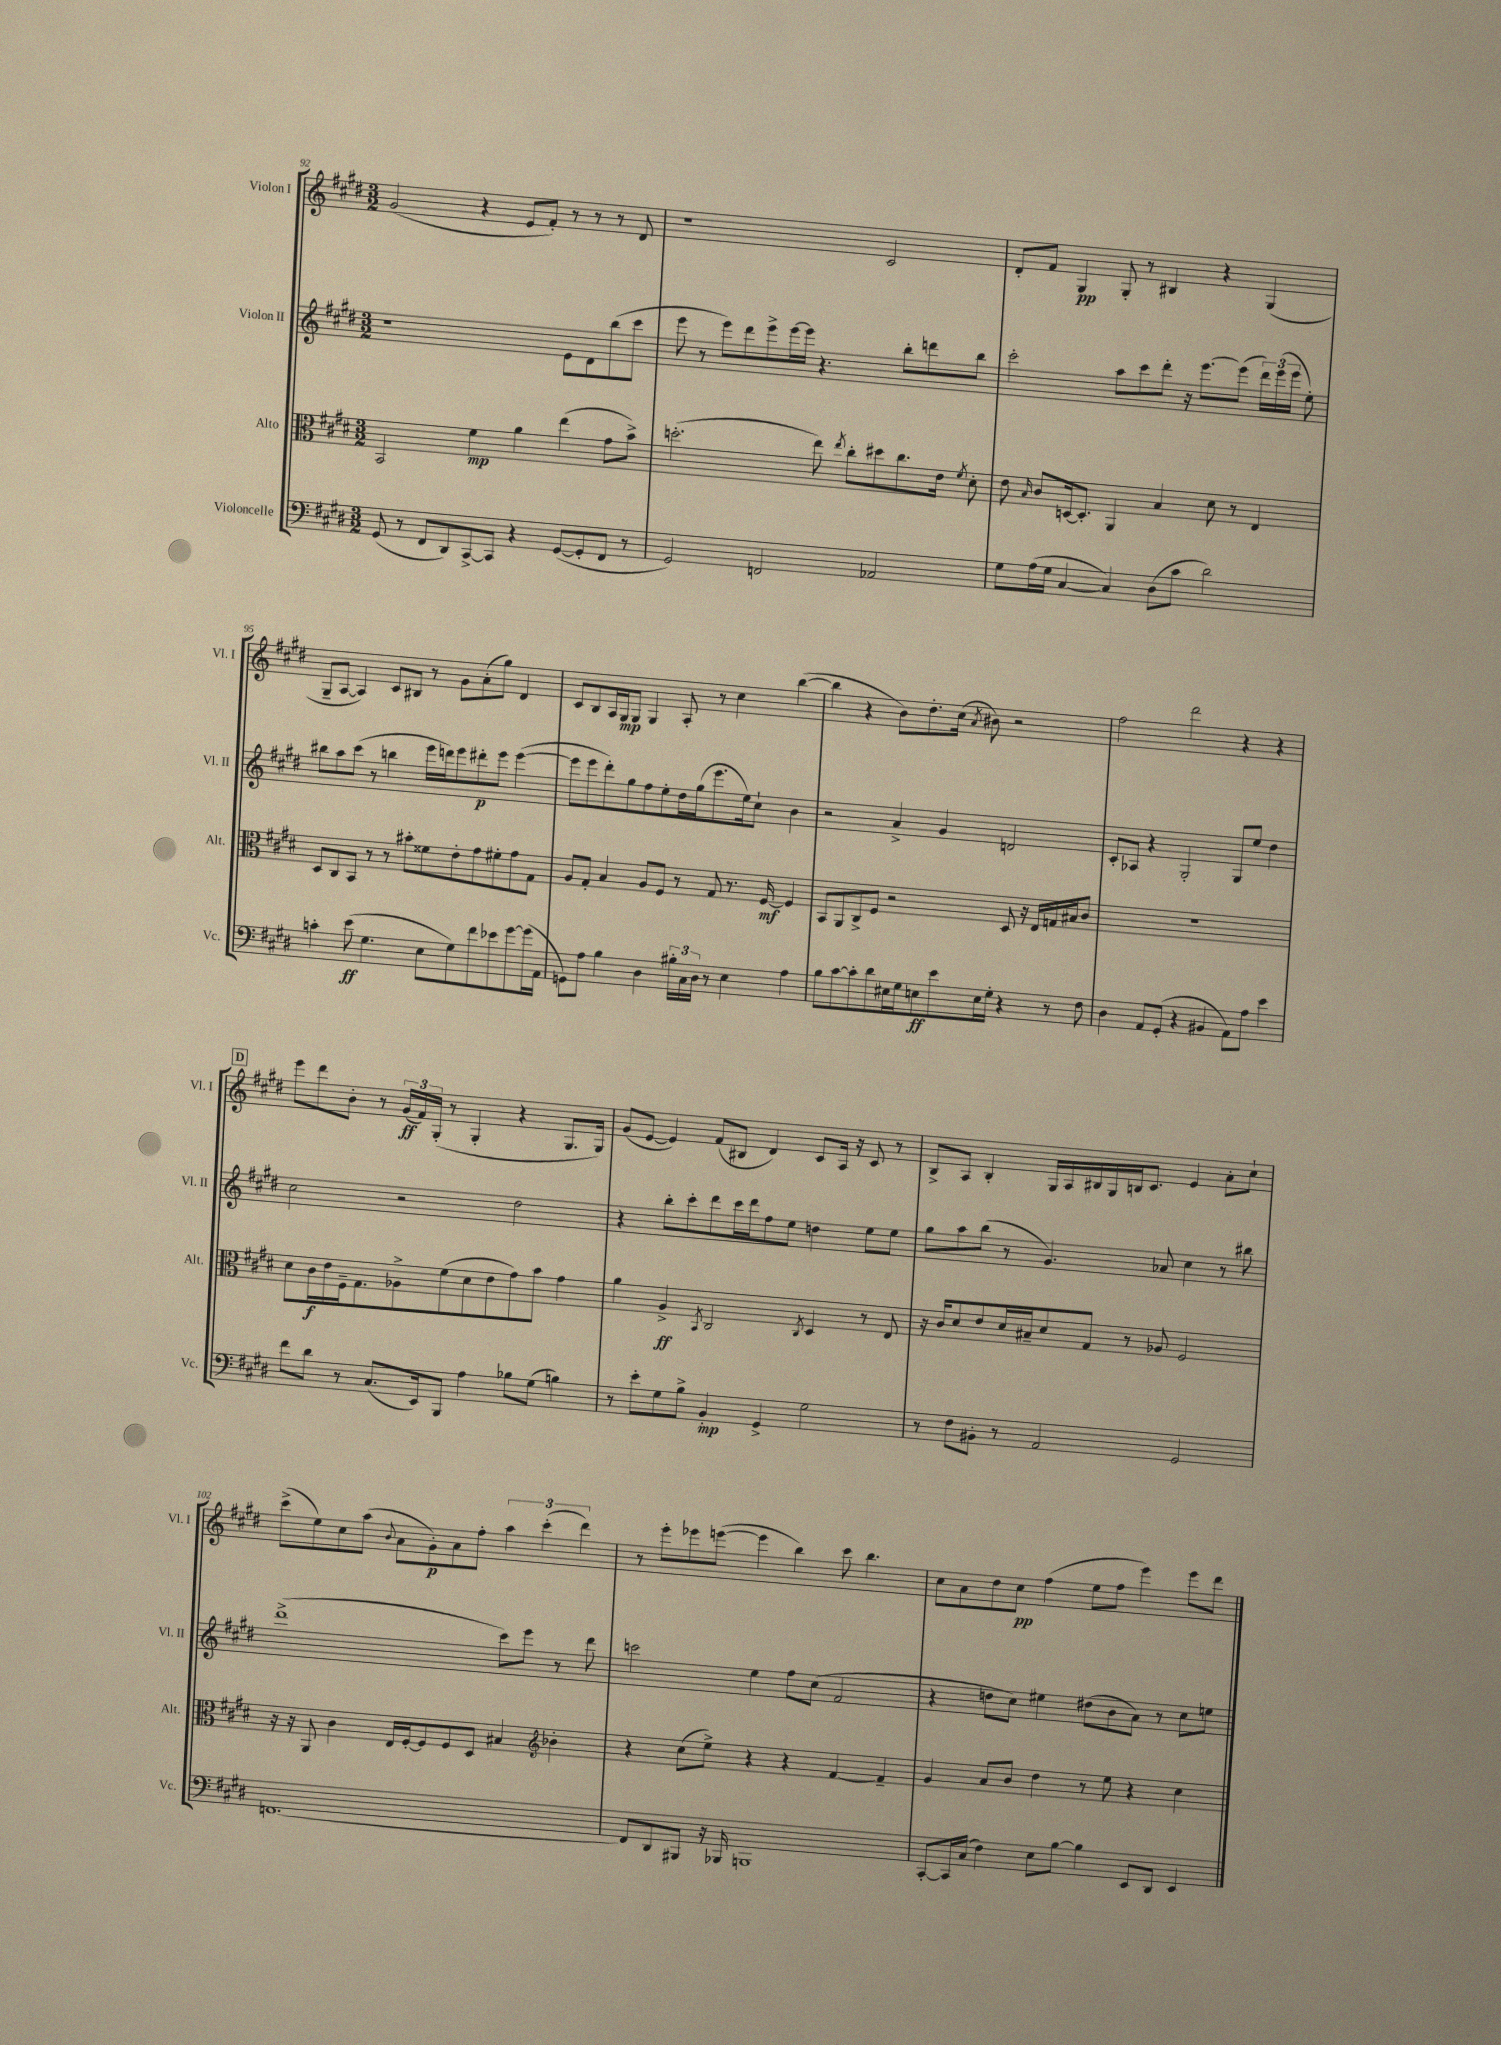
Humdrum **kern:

**kern	**kern	**kern	**kern
*staff4	*staff3	*staff2	*staff1
*clefF4	*clefC3	*clefG2	*clefG2
*k[f#c#g#d#]	*k[f#c#g#d#]	*k[f#c#g#d#]	*k[f#c#g#d#]
*M3/2	*M3/2	*M3/2	*M3/2
(8GG#	2BB	1r	(2g#
8r	.	.	.
8FF#	.	.	.
8DD#)	.	.	.
[8CC#^	4f#	.	4r
8CC#]	.	.	.
4r	4a	.	8e
.	.	.	8f#')
([8GG#	(4ee	8e	8r
8GG#']	.	8d#	8r
8FF#	8g#	(8bb	8r
8r	8b^)	8ccc#	8d#
=	=	=	=
2GG#)	(2.dd'	8eee	1r
.	.	8r	.
.	.	8eee)	.
.	.	8ddd#	.
2FF	.	8eee^	.
.	.	[16eee	.
.	.	16eee]	.
.	8ee)	4.r	.
.	8qee	.	.
.	8cc#'	.	.
2AA-	8dd#	.	2c#
.	8.cc#	8bb'	.
.	.	8ddd	.
.	16e	.	.
.	8qf#	.	.
.	8d#'	8bb	.
=	=	=	=
8G#	8e	2ccc#'	8d#'
.	16qqB	.	.
(16A	8c#	.	8f#
16G#	.	.	.
[4C#	[16D	.	4G#
.	8.D']	.	.
4C#])	4AA	8aa	8G#'
.	.	8ccc#	8r
(8D#	4B	8ddd#'	4B#
8c#	.	16r	.
.	.	[8.eee	.
2d#)	8d#	.	4r
.	8r	(8eee]	.
.	4E	24ddd#)	(4G#
.	.	(24eee	.
.	.	24eee	.
.	.	8ee')	.
=	=	=	=
4c'	8D#	8bb#	8G#~
.	8C#	8aa	[8A
(8e	8BB	(8ccc#	4A])
4.G#	8r	8r	.
.	8r	4bb	8c#
.	8b#'	.	8B#
8E	8f##	16eee	8r
.	.	16ddd)	.
8G#)	8e'	8eee	8g#
8f#	8g#	8ddd#'	(8a'
8e-	8f#'	8eee	8gg#)
[8g#	8g#	([4eee	4d#
(16g#]	8G#	.	.
16AA	.	.	.
=	=	=	=
8GG)	8A	8eee]	8c#
8A	8G#'	8eee	8B
4B	4B	8ddd#')	16A
.	.	.	16G#
.	.	8gg#	8G#
4D#	8A	8ff#	4G#
.	8F#	8ee'	.
24B#'	8r	16dd#	8A'
24C#	.	.	.
.	.	(16gg#	.
24D#	.	.	.
8r	8G#	8.eee	8r
4E	8.r	.	4cc#
.	.	16ee)	.
.	.	8cc#`	.
.	[16F#	.	.
4A	4F#]	4b	([4bb
=	=	=	=
8B	8BB	2r	4bb]
[8c#	8AA	.	.
8c#']	8C#^	.	4r
8d#	8F#	.	.
16E#	2r	4a^	8b)
16G#	.	.	.
8E	.	.	8.dd#'
8e	.	4g#	.
.	.	.	(16cc#
.	.	.	8qa
16E	.	.	8b#)
16G#'	.	.	.
4r	8D#	2d	2r
.	16r	.	.
.	16E	.	.
8r	16G	.	.
.	16B#	.	.
8F#	8c#	.	.
=	=	=	=
4D#	1.r	8c#'	2ff#
.	.	8A-	.
8AA	.	4r	.
(8GG#'	.	.	.
4r	.	2G#'	2ddd#
4BB#	.	.	.
8AA)	.	8G#	4r
8A	.	8ee	.
4e	.	4dd#	4r
=	=	=	=
8f#	8d#	2cc#	8eee
8d#	16c#	.	8ddd#
.	16e	.	.
8r	16F#~	.	8b'
.	8.G#	.	.
(8.C#	.	.	8r
.	8A-^	2r	(24g#
.	.	.	24f#)
16EE)	.	.	.
.	.	.	(24G#'
8BBB	(8f#	.	8r
4A	8d#	.	4G#'
.	8e	.	.
8B-	8g#)	2dd#	4r
(8G#	8b	.	.
4B)	4g#	.	8.G#
.	.	.	16G#)
=	=	=	=
8r	4a	4r	(8g#
8e'	.	.	[8e
8G#	4A^	8bb'	4e])
8B^	.	8ccc#'	.
.	8qBB	.	.
4BB'	2C#	8ddd#	(8f#
.	.	16ccc#	8B#
.	.	16ddd#	.
4GG#^	.	8ff#	4d#)
.	.	8ee	.
.	8qC#	.	.
2G#	4D#	4dd	8c#
.	.	.	16A
.	.	.	16r
.	8r	8ee	8c#
.	8E	8ee	8r
=	=	=	=
8r	16r	8gg#	8B^
.	16c#	.	.
8F#	8d#	8aa	8A
8BB#'	8e	(8bb	4B'
8r	16d#	8r	.
.	16B#~	.	.
2AA	8d#	4.g#)	16G#
.	.	.	16A
.	8G#	.	16B#
.	.	.	16G#
.	8r	.	16B
.	.	.	8.c#
.	8A-	8a-	.
2GG#	2F#	4cc#	4e
.	.	8r	8a'
.	.	8bb#	8cc#`
=	=	=	=
[1.FF	16r	(1ddd#^	(8ccc#^
.	16r	.	.
.	8AA	.	8ee)
.	4c#	.	8cc#
.	.	.	(8aa
.	.	.	8qqb
.	16E	.	8a
.	[16F#'	.	.
.	8F#]	.	8g#')
.	8F#	.	8a
.	8D#	.	8ff#'
.	4B#	8ccc#)	6aa
.	.	8eee	.
.	.	.	(6ccc#'
*	*clefG2	*	*
.	4b-'	8r	.
.	.	.	6ddd#)
.	.	8ddd#	.
=	=	=	=
8FF]	4r	2ccc	8r
8DD#	.	.	8eee'
8BBB#	(8cc#	.	8eee-
16r	8ee^)	.	([8eee
16BBB-	.	.	.
1BBB	4r	4ee	4eee]
.	4r	8ff#	4bb)
.	.	(8cc#	.
.	[4f#	2f#	8ccc#
.	.	.	4.bb
.	4f#~]	.	.
=	=	=	=
[8CC#'	4g#	4r	8cc#
16CC#]	.	.	8a
(16C#	.	.	.
4F#)	8a	8dd	8dd#
.	8b	8cc#)	8cc#
8E	4dd#	4ee#	(4ff#
[8B	.	.	.
4B]	8r	(8dd#	8ee
.	8ee	8b	8ff#
8EE	4r	8a)	4eee)
8DD#	.	8r	.
4EE	4cc#	8cc#	8eee
.	.	8ee	8ddd#
==	==	==	==
*-	*-	*-	*-
